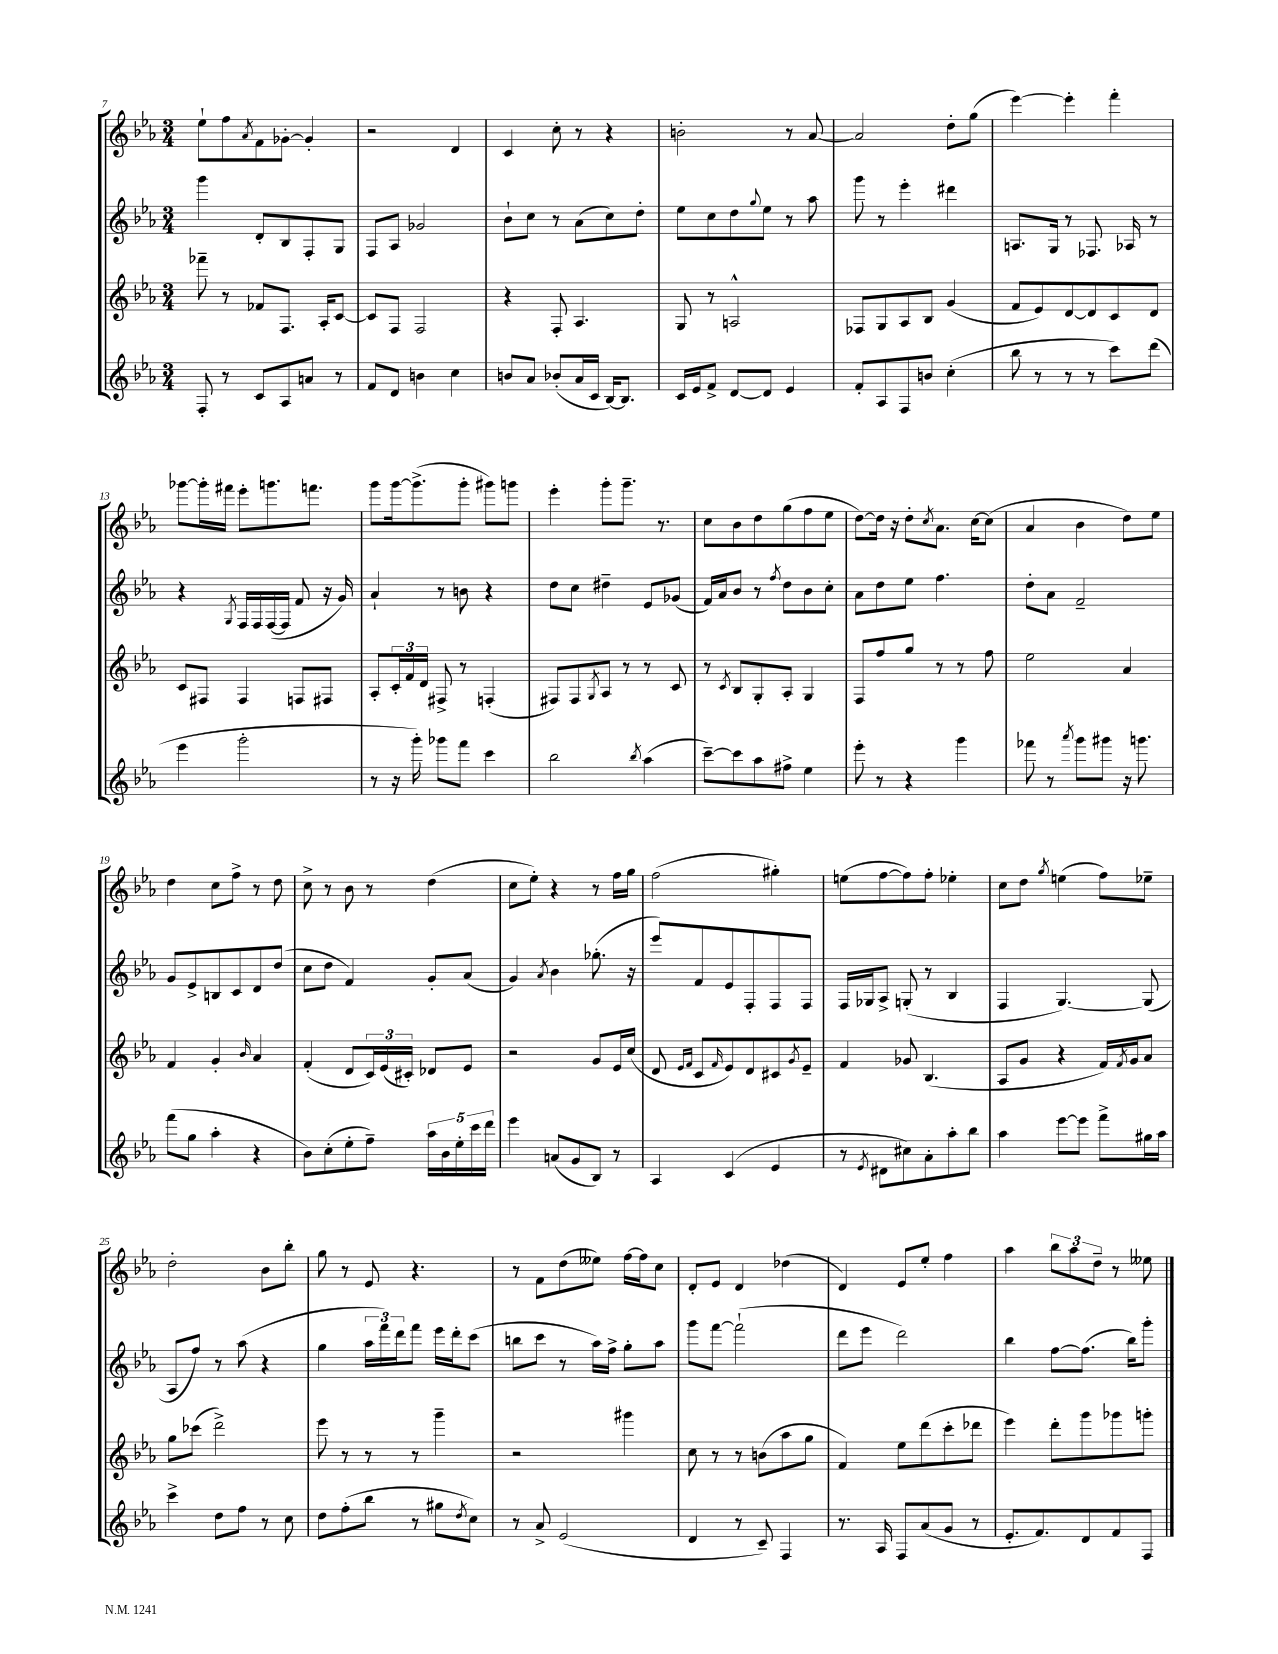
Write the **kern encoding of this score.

**kern	**kern	**kern	**kern
*part4	*part3	*part2	*part1
*staff4	*staff3	*staff2	*staff1
*clefG2	*clefG2	*clefG2	*clefG2
*k[b-e-a-]	*k[b-e-a-]	*k[b-e-a-]	*k[b-e-a-]
*M3/4	*M3/4	*M3/4	*M3/4
=7	=7	=7	=7
8F'/	8fff-X~\	4ggg\	8ee-`\L
8r	8r	.	8ff\
.	.	.	8qa-/
8c/L	8f-X/L	8d'/L	8f\
8A-/	8.F/J	8B-/	[8g-X'\J
8an/J	.	8F'/	4g-'/]
.	16A-'/KL	.	.
8r	[8c/J	8G/J	.
=8	=8	=8	=8
8f/L	8c/L]	8F/L	2r
8d/J	8F/J	8A-/J	.
4bn\	2F/	2g-X/	.
4cc\	.	.	4d/
=9	=9	=9	=9
8bn/L	4r	8b-`\L	4c/
8a-/J	.	8cc\J	.
(8b-X'/L	8F'/	8r	8cc'\
16a-/L	4.A-/	(8a-\L	8r
16c/JJ	.	.	.
[16B-/KL)	.	8cc\)	4r
8.B-/J]	.	.	.
.	.	8dd'\J	.
=10	=10	=10	=10
16c/LL	8G/	8ee-\L	2bn'\
16e-/J	.	.	.
8f^/J	8r	8cc\	.
[8d/L	2An^^/	8dd\	.
.	.	8qqgg/	.
8d/J]	.	8ee-\J	.
4e-/	.	8r	8r
.	.	8aa-\	[8a-/
=11	=11	=11	=11
8f'/L	8F-X/L	8ggg\	2a-/]
8A-/	8G/	8r	.
8F/	8A-/	4eee-'\	.
8bn/J	8B-/J	.	.
(4cc'\	(4g/	4ddd#X\	8dd'\L
.	.	.	(8gg\J
=12	=12	=12	=12
8bb-\	8f/L	8.An/L	[4eee-\)
8r	8e-/)	.	.
.	.	16G/Jk	.
8r	[8d/	8r	4eee-'\]
8r	8d/]	8.F-X/	.
8ccc\L)	8c/	.	4fff'\
.	.	16A-X/	.
(8ddd\J	8d/J	8r	.
!!LO:LB:g=z
=13	=13	=13	=13
4eee-\	8c/L	4r	[8ggg-X\L
.	8F#X/J	.	16ggg-'\L]
.	.	.	16fff#X\JJ
.	.	8qG/	.
2ggg'\	4F#/	16F/LL	8eee-'\L
.	.	16F/	.
.	.	([16F/	8.gggn\
.	.	16F/JJ]	.
.	8Fn/L	8f/	.
.	.	.	8.fffn\J
.	8F#X/J	16r	.
.	.	16g/)	.
=14	=14	=14	=14
8r	8A-'/L	4a-`/	8ggg\L
16r	24c'/L	.	[16ggg\k
.	24f/	.	.
16ggg'\)	.	.	(8.ggg^\]
.	24d/JJ	.	.
8ggg-X\L	8F#X^/	8r	.
8fff\J	8r	8bn\	8ggg'\J
4ccc\	(4Fn'/	4r	8ggg#X\L)
.	.	.	8gggn\J
=15	=15	=15	=15
2bb-\	8F#X/L)	8dd\L	4eee-'\
.	8F#/	8cc\J	.
.	8qG/	.	.
.	8A-/J	4dd#X~\	8ggg'\L
.	8r	.	8.ggg~\J
8qbb-/	.	.	.
(4aa-\	8r	8e-/L	.
.	.	.	8.r
.	8c/	(8g-X/J	.
=16	=16	=16	=16
[8ccc~\L)	8r	16f/LL)	8cc\L
.	.	16a-/J	.
.	8qc/	.	.
8ccc\]	8B-/L	8b-/J	8b-\
8aa-\	8G'/	8r	8dd\
.	.	8qff/	.
8ff#X^\J	8A-'/J	8dd\L	(8gg\
4ee-\	4G/	8b-\	8ff\
.	.	8cc'\J	8ee-\J
=17	=17	=17	=17
8eee-'\	8F/L	8a-\L	[8dd\L)
8r	8ff/	8dd\	16dd\Jk]
.	.	.	16r
4r	8gg/J	8ee-\J	8dd'\L
.	.	.	8qcc/
.	8r	4.ff\	8.a-\J
4ggg\	8r	.	.
.	.	.	[16cc\KL
.	8ff\	.	(8cc\J]
=18	=18	=18	=18
8fff-X\	2ee-\	8dd'\L	4a-/
8r	.	8a-\J	.
8qaaa-/	.	.	.
8ggg\L	.	2f~/	4b-\
8ggg#X\J	.	.	.
16r	4a-/	.	8dd\L)
8.gggn\	.	.	.
.	.	.	8ee-\J
!!LO:LB:g=z
=19	=19	=19	=19
(8fff\L	4f/	8g/L	4dd\
8gg\J	.	8e-^/	.
4aa-'\	4g'/	8Bn/	8cc\L
.	.	8c/	8ff^\J
.	16qqb-/	.	.
4r	4a-/	8d/	8r
.	.	(8dd/J	8dd\
=20	=20	=20	=20
8b-\L)	(4f'/	8cc\L	8cc^\
(8cc'\	.	8dd\J	8r
8ee-'\	8d/L	4f/)	8b-\
8ff~\J)	24c/L)	.	8r
.	(24e-/	.	.
.	24c#X'/JJ)	.	.
20aa-\LL	8d-X/L	8g'/L	(4dd\
20b-\	.	.	.
20ee-'\	.	.	.
.	8e-/J	(8a-/J	.
20ccc\	.	.	.
20ddd\JJ	.	.	.
=21	=21	=21	=21
4eee-\	2r	4g/)	8cc\L
.	.	.	8ee-'\J)
.	.	8qa-/	.
(8an/L	.	4b-\	4r
8g/	.	.	.
8B-/J)	8g/L	(8.gg-X'\	8r
8r	16e-/L	.	16ff\LL
.	(16cc/JJ	16r	16gg\JJ
=22	=22	=22	=22
4A-/	8d/	8eee-/L)	(2ff\
.	16qqe-/LL	.	.
.	16qqf/JJ	.	.
.	8c/L	8f/	.
.	16qqf/	.	.
(4c/	8e-/)	8e-/	.
.	8d/	8F'/	.
4e-/	8c#X/	8F/	4gg#X'\)
.	8qg/	.	.
.	8e-~/J	8F/J	.
=23	=23	=23	=23
8r	4f/	16F/LL	(8een\L
.	.	16G-X/J	.
8qe-/	.	.	.
8d#X\L	.	8A-^/J	[8ff\
8cc#X\)	8g-X/	(8Gn'/	8ff\])
8a-'\	(4.B-/	8r	8ff'\J
8aa-'\	.	4B-/	4ee-X'\
8bb-\J	.	.	.
=24	=24	=24	=24
4aa-\	8A-/L	4F/	8cc\L
.	8g/J	.	8dd\J
.	.	.	8qgg/
[8eee-\L	4r	[4.G/)	(4een\
8eee-\J]	.	.	.
8fff^\L	16f/LL)	.	8ff\L)
.	8qf/	.	.
.	16g/J	.	.
16gg#X\L	8a-/J	(8G/]	8ee-X~\J
16aa-\JJ	.	.	.
!!LO:LB:g=z
=25	=25	=25	=25
4ccc^\	8gg\L	8A-/L	2dd'\
.	(8ccc-X\J	8ff/J)	.
8dd\L	2ddd^\)	8r	.
8ff\J	.	(8aa-\	.
8r	.	4r	8b-\L
8cc\	.	.	8bb-'\J
=26	=26	=26	=26
8dd\L	8eee-\	4gg\	8gg\
(8ff'\	8r	.	8r
8bb-\J	8r	24aa-\LL	8e-/
.	.	24fff\)	.
.	.	24ddd\J	.
8r	8r	8fff\J	4.r
8gg#X\L	4ggg~\	16eee-\LL	.
.	.	16ddd'\J	.
8qdd/	.	.	.
8cc\J)	.	(8ccc\J	.
=27	=27	=27	=27
8r	2r	8bbn\L	8r
8a-^/	.	8ccc\J	8f\L
(2e-/	.	8r	(8dd\
.	.	16aa-\LL)	8ee--X\J)
.	.	16ff^\JJ	.
.	4ggg#X\	8gg'\L	[16ff\LL
.	.	.	16ff\J]
.	.	8aa-\J	8cc\J
=28	=28	=28	=28
4d/	8cc\	8ggg\L	8d'/L
.	8r	[8fff\J	8e-/J
8r	8r	(2fff`\]	4d/
8c~/)	(8bn\L	.	.
4F/	8aa-\	.	(4dd-X\
.	8gg\J	.	.
=29	=29	=29	=29
8.r	4f/)	8ddd\L	4d/)
.	.	8eee-\J	.
16A-/	.	.	.
8F/L	8ee-\L	2ddd\)	8e-/L
(8a-/	(8ddd\	.	8ee-'/J
8g/J	8ccc'\	.	4ff\
8r	8ddd-X\J	.	.
=30	=30	=30	=30
8.e-'/L	4eee-\)	4bb-\	4aa-\
8.f/)	.	.	.
.	8ddd'\L	[8ff\L	12bb-\L
.	.	.	12aa-\
8d/	8ggg\	(8.ff\J]	.
.	.	.	12dd~\J
8f/	8ggg-X\	.	8r
.	.	16bb-\KL)	.
8F/J	8gggn'\J	8ggg'\J	8ee--X\
==	==	==	==
*-	*-	*-	*-
